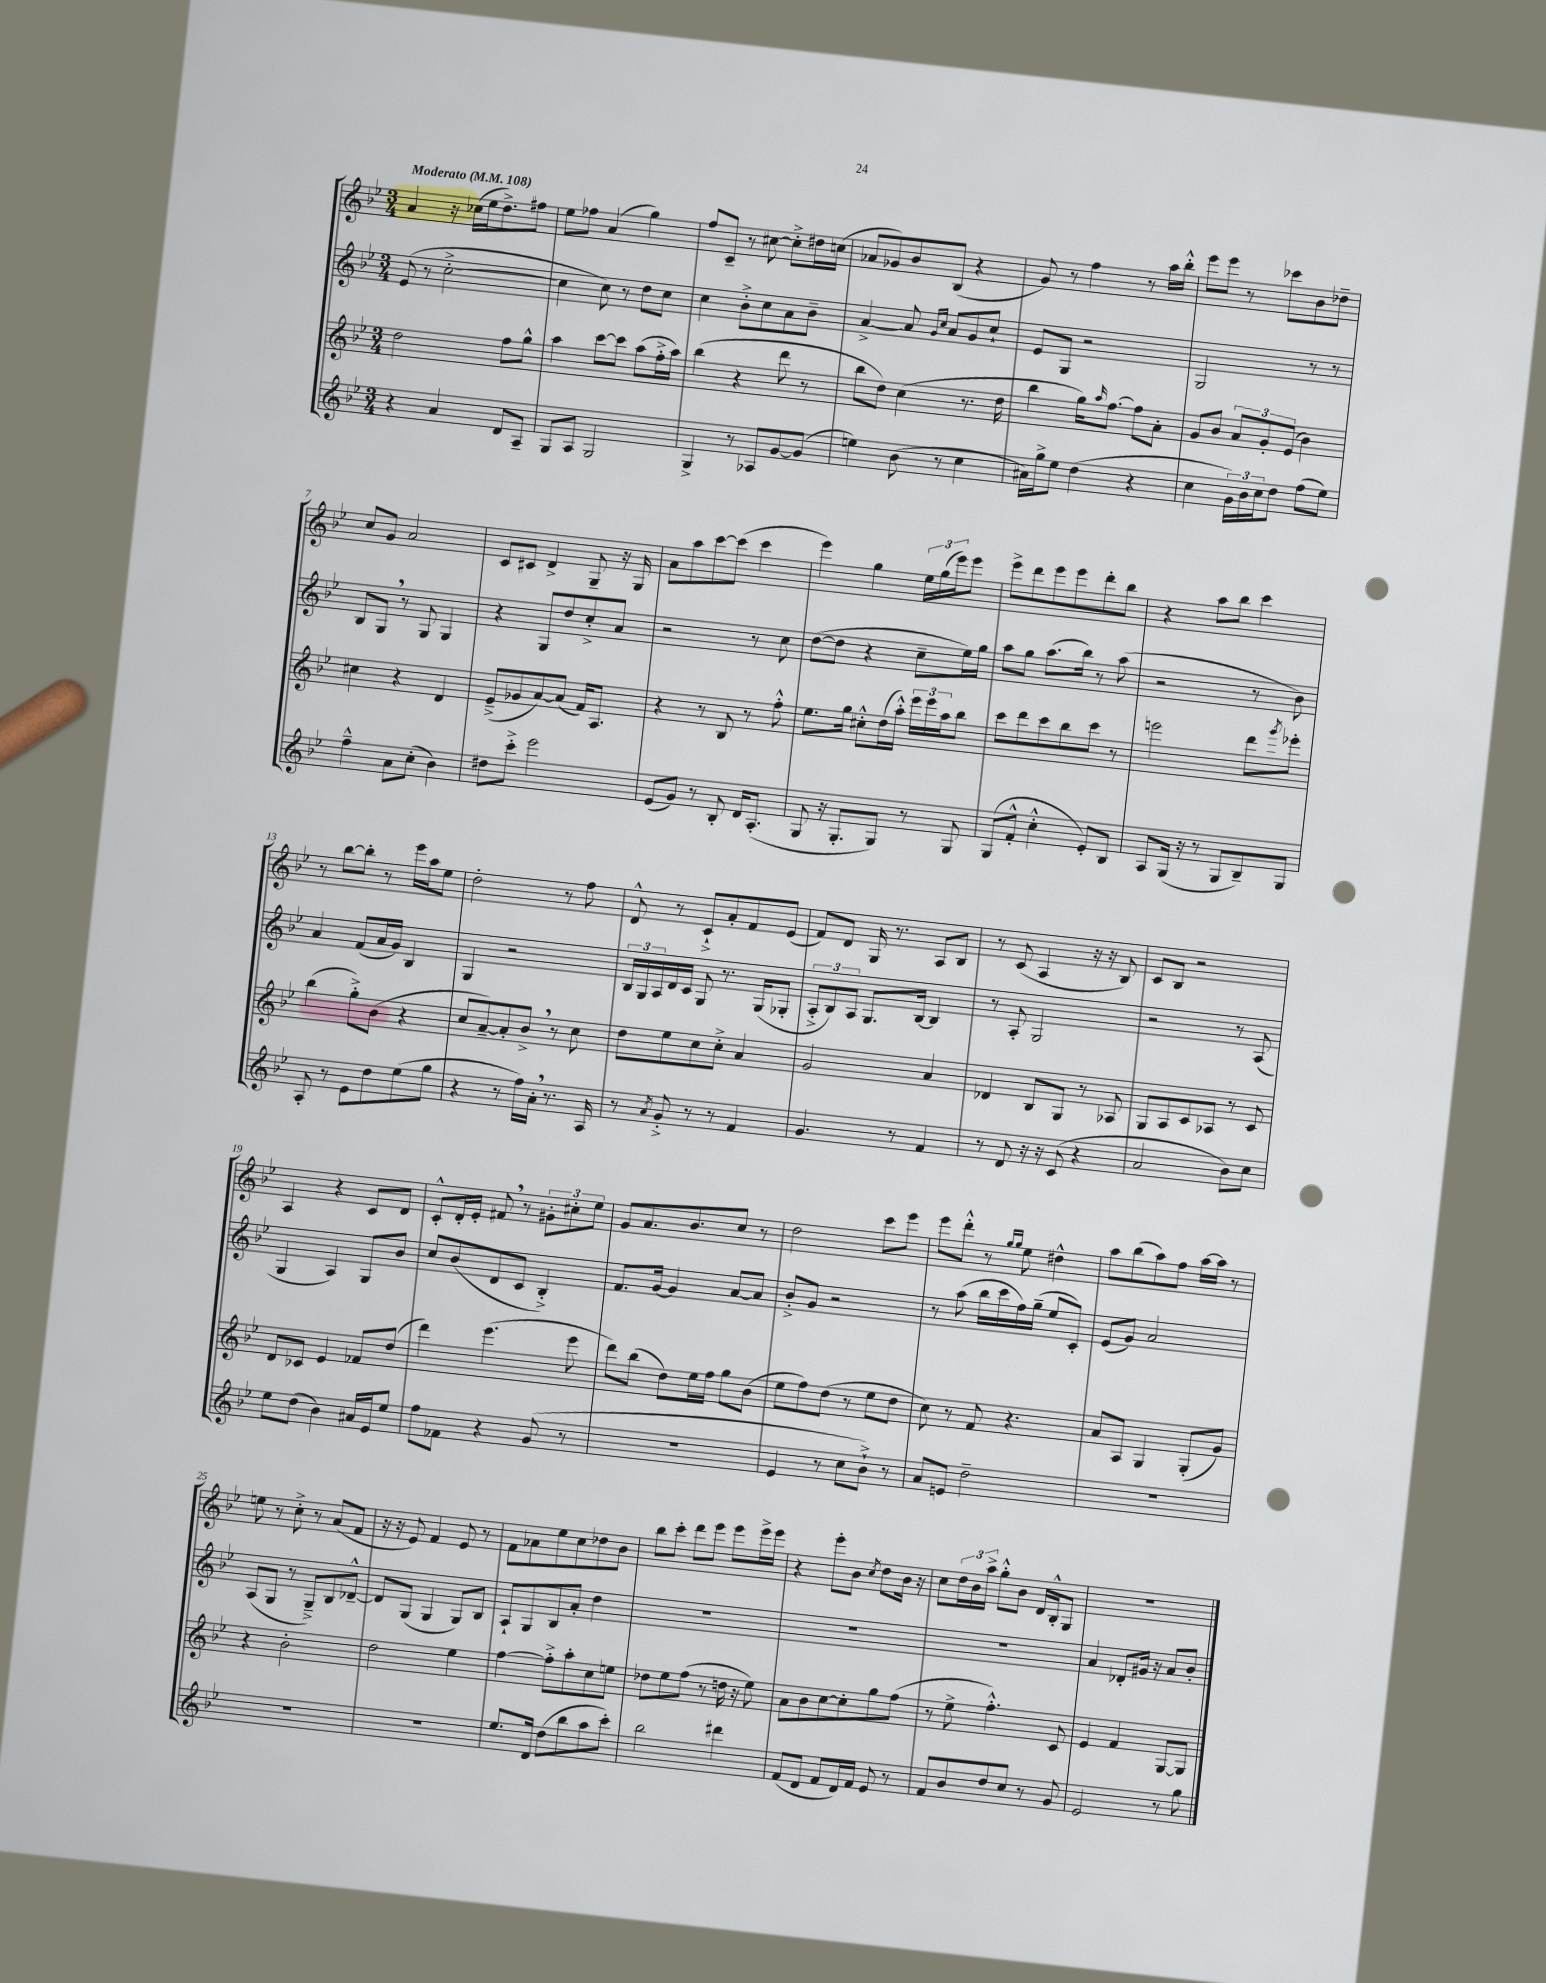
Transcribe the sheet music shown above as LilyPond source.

<<
\new StaffGroup <<
\new Staff = "s0" {
    \clef treble \key bes \major \numericTimeSignature \time 3/4 \tempo "Moderato" 4 = 108
    a'4 r16 ces''16( ees''16 d''8.->) fis''8 |
    ees''8 fes''8 a'4( g''4) |
    f''8 c'8-- r8 cis''8~ cis''8-.-> dis''16 c''16( |
    aes'8 ges'8) bes'8 bes8( r4 |
    g'8) r8 f''4 r8 a''16 bes''16-.-^ |
    ees'''8 ees'''8 r8 ces'''8 bes'8 des''8-- |
    c''8 g'8 a'2 |
    c'8 cis'8 d'4-> g8-- r16 g16 |
    a'8 a''8 c'''8~ c'''8( c'''4 |
    ees'''4) g''4 \tuplet 3/2 { ees''16 g''16( ees'''16) } ees'''8 |
    ees'''8-> d'''8 ees'''8 ees'''8 d'''8-. bes''8 |
    r4 a''8 bes''8 c'''4 |
    r8 bes''8~ bes''8-. r8 ees'''16 a''16 ees''8 |
    d''2-. r8 f''8 |
    d'8-^ r8 c'8-!-> a'8-. f'8 ees'8( |
    f'8) d'8 g16 r8. a8 bes8 |
    r8 c'8( a4 r16 r16 bes8) |
    c'8 bes8 r2 |
    a4 r4 c'8 d'8 |
    c'8-.-^ d'16-. ees'16-. fis'8 \breathe r8 \tuplet 3/2 { gis'8-. cis''8-. ees''8 } |
    g'8 a'8. bes'8. c''8 r8 |
    d''2 c'''8 ees'''8 |
    ees'''8 d'''8-.-^ r8 \grace { g''16 g''16 } ees''8 dis''4-^ |
    a''8 bes''8( a''8) f''8 a''16~ a''16 r8 |
    e''8 r8 c''8-.-> r8 a'8( f'8 |
    r16 r16 ees'8) f'4 ees'8 r8 |
    f'8 aes'8 ees''8 c''8 des''8 bes'8 |
    bes''8 c'''8-. d'''8 ees'''8 ees'''8 ees'''16-> ees'''16 |
    r4 ees'''8-. bes'8 \acciaccatura { c''8 } d''8 bes'16 r16 |
    c''8 \tuplet 3/2 { d''16 bes'16 a''16-> } g''8-.-^ bes'8 d'16 bes16-.-^ g8 |
    R2. \bar "|." |
}
\new Staff = "s1" {
    \clef treble \key bes \major \numericTimeSignature \time 3/4
    ees'8( r8 c''2~-.-> |
    c''4 c''8) r8 d''8 c''8 |
    c''4 bes'8-.-> c''8 a'8 bes'8-- |
    a'4~-> a'8 \grace { g'16 c''16 } a'8 g'8 c''8-! |
    ees'8 g8 r2 |
    g2 r8 r8 |
    bes8 g8 \breathe r8 g8 g4 |
    r4 g8 d''8 c''8-.-> a'8 |
    r2 r8 c''8 |
    d''8~( d''8 r4 c''8-- ees''16) g''16 |
    a''8 g''8 a''8.( bes''16) r8 a''8( |
    r2 r8 bes'8) |
    a'4 f'8( a'16 g'16) bes4 |
    g4 r2 |
    \tuplet 3/2 { bes16 g16 a16 } d'16 c'16 g8 r8. g16( ges8-. |
    \tuplet 3/2 { a8-.-> bes8) a8 } g8. bes16~ bes4 |
    r8 a8-. g2 |
    r2 r8 a8( |
    g4 a4) g8 bes'8 |
    c''8 bes'8( d'8 c'8 bes4-.->) |
    f'8. g'16~ g'4 a'8~ a'8 |
    bes'8-.-> g'8 r2 |
    r8 a''8( bes''16 c'''16 f''16) g''16--( ees''8 c'8-.) |
    ees'8( g'8) a'2 |
    a8( g8 r8 g8--->) bes8 des'8~---^ |
    des'8 g8( g4 g8) bes8 |
    a8-! g8 bes8 a'8-. d''4 |
    R2. |
    R2. |
    R2. |
    a'4 des'8-. gis'16 r16 a'8 bes'8-. \bar "|." |
}
\new Staff = "s2" {
    \clef treble \key bes \major \numericTimeSignature \time 3/4
    d''2 f''8 g''8-^ |
    a''4 c'''8~ c'''8 a''8( f''16-.-> a''16) |
    bes''4( r4 d'''8 r8 |
    bes''8 d''8) c''4( r8. d''16 |
    bes''4 g''16) \grace { a''16 } f''8.~ f''8 a'8-. |
    g'8 bes'8 \tuplet 3/2 { a'8 g'8-. ees'8( } bes'4) |
    cis''4 r4 d'4 |
    ees'8--->( ges'8 a'8~) a'8( f'16) a8. |
    r4 r8 bes8 r8 f''8-.-^ |
    ees''8. g''16 cis''8-.-^ d''16( a''16-.-^) \tuplet 3/2 { ees'''16 ees'''16 a''16 } bes''8 |
    c'''8 d'''8 c'''8 bes''8 c'''8 r8 |
    e'''2 d'''8 \acciaccatura { g'''8 } ees'''8-. |
    bes''4( g''8-.->) bes'8( r4 |
    c''8 a'8~--) a'8-. bes'8-> \breathe r8 c''8 |
    d''8 ees''8 c''8 c''8-.-> a'4 |
    g'2 a'4 |
    des'4 bes8 g8 r8 aes8 |
    g8 a8 c'8 aes8 r8 c'8 |
    d'8 ces'8 ees'4 fes'8 d''8( |
    d'''4) ees'''4.( ees'''8 |
    d'''8) bes''8( d''8) ees''16 f''16 g''8 bes'8( |
    ees''8 f''8) d''8( r8 ees''8 d''8 |
    c''8) r8 f'8 r4. |
    a'8 a8 g4 g8-.( g'8) |
    r4 bes'2-. |
    d''2 ees''4 |
    f''4~ f''8-.-> a''8-. c''8 e''8 |
    des''8 ees''8 f''8( r8 d''16 r16 ees''8) |
    a'8 bes'8 c''8~ c''8-. g''8 f''8( |
    r8 ees''8-> f''4.-.-^) c'8 |
    ees'4 f'4 g8~ g8 \bar "|." |
}
\new Staff = "s3" {
    \clef treble \key bes \major \numericTimeSignature \time 3/4
    r4 a'4 d'8 a8-- |
    g8 a8 g2 |
    g4-> r8 aes8 g'8~ g'8( |
    e''4) bes'8( r8 c''4 |
    ais'16) g''16-> ees''8 d''4( r4 |
    c''4 \tuplet 3/2 { g'16) bes'16 c''16 } d''8 f''8( ees''8) |
    f''4---^ a'8 c''8-.( bes'4) |
    dis''8 c'''8-.-> ees'''2 |
    ees'8( g'8) r8 bes8-. d'16 a8.-.( |
    g8 r16 g8.-. g8) r8 g8 |
    g8( f'8-.-^ c''4-.-^ ees'8-.) bes8 |
    a8 g16( r16 r8 g8 bes8--) g8 |
    a8-. r8 ees'8 d''8 ees''8( g''8 |
    r4 r8 f''16) a'16-. \breathe r8. a16 |
    r8 \acciaccatura { a'8 } g'8-.-> r8 r8 f'4 |
    g'4. r8 f'4 |
    r8 d'8 r16 r16 c'8( r4 |
    a'2 bes'8) c''8 |
    ees''8 d''8( bes'4) ais'16 ees'16 ees''8 |
    f''8 fes'8 r4 g'8( r8 |
    R2. |
    ees'4 r8 c''8 bes'8-!->) r8 |
    a'8 e'8 d''2-- |
    R2. |
    R2. |
    R2. |
    ees''8. d'16 d''8( bes''8 a''8 c'''8-.) |
    bes''2 dis'''4 |
    f'8( d'8 f'8 d'16) f'16 ees'8 r8 |
    f'8 bes'8 d''8 c''8 r8 g'8 |
    ees'2 r8 g''8 \bar "|." |
}
>>
>>
